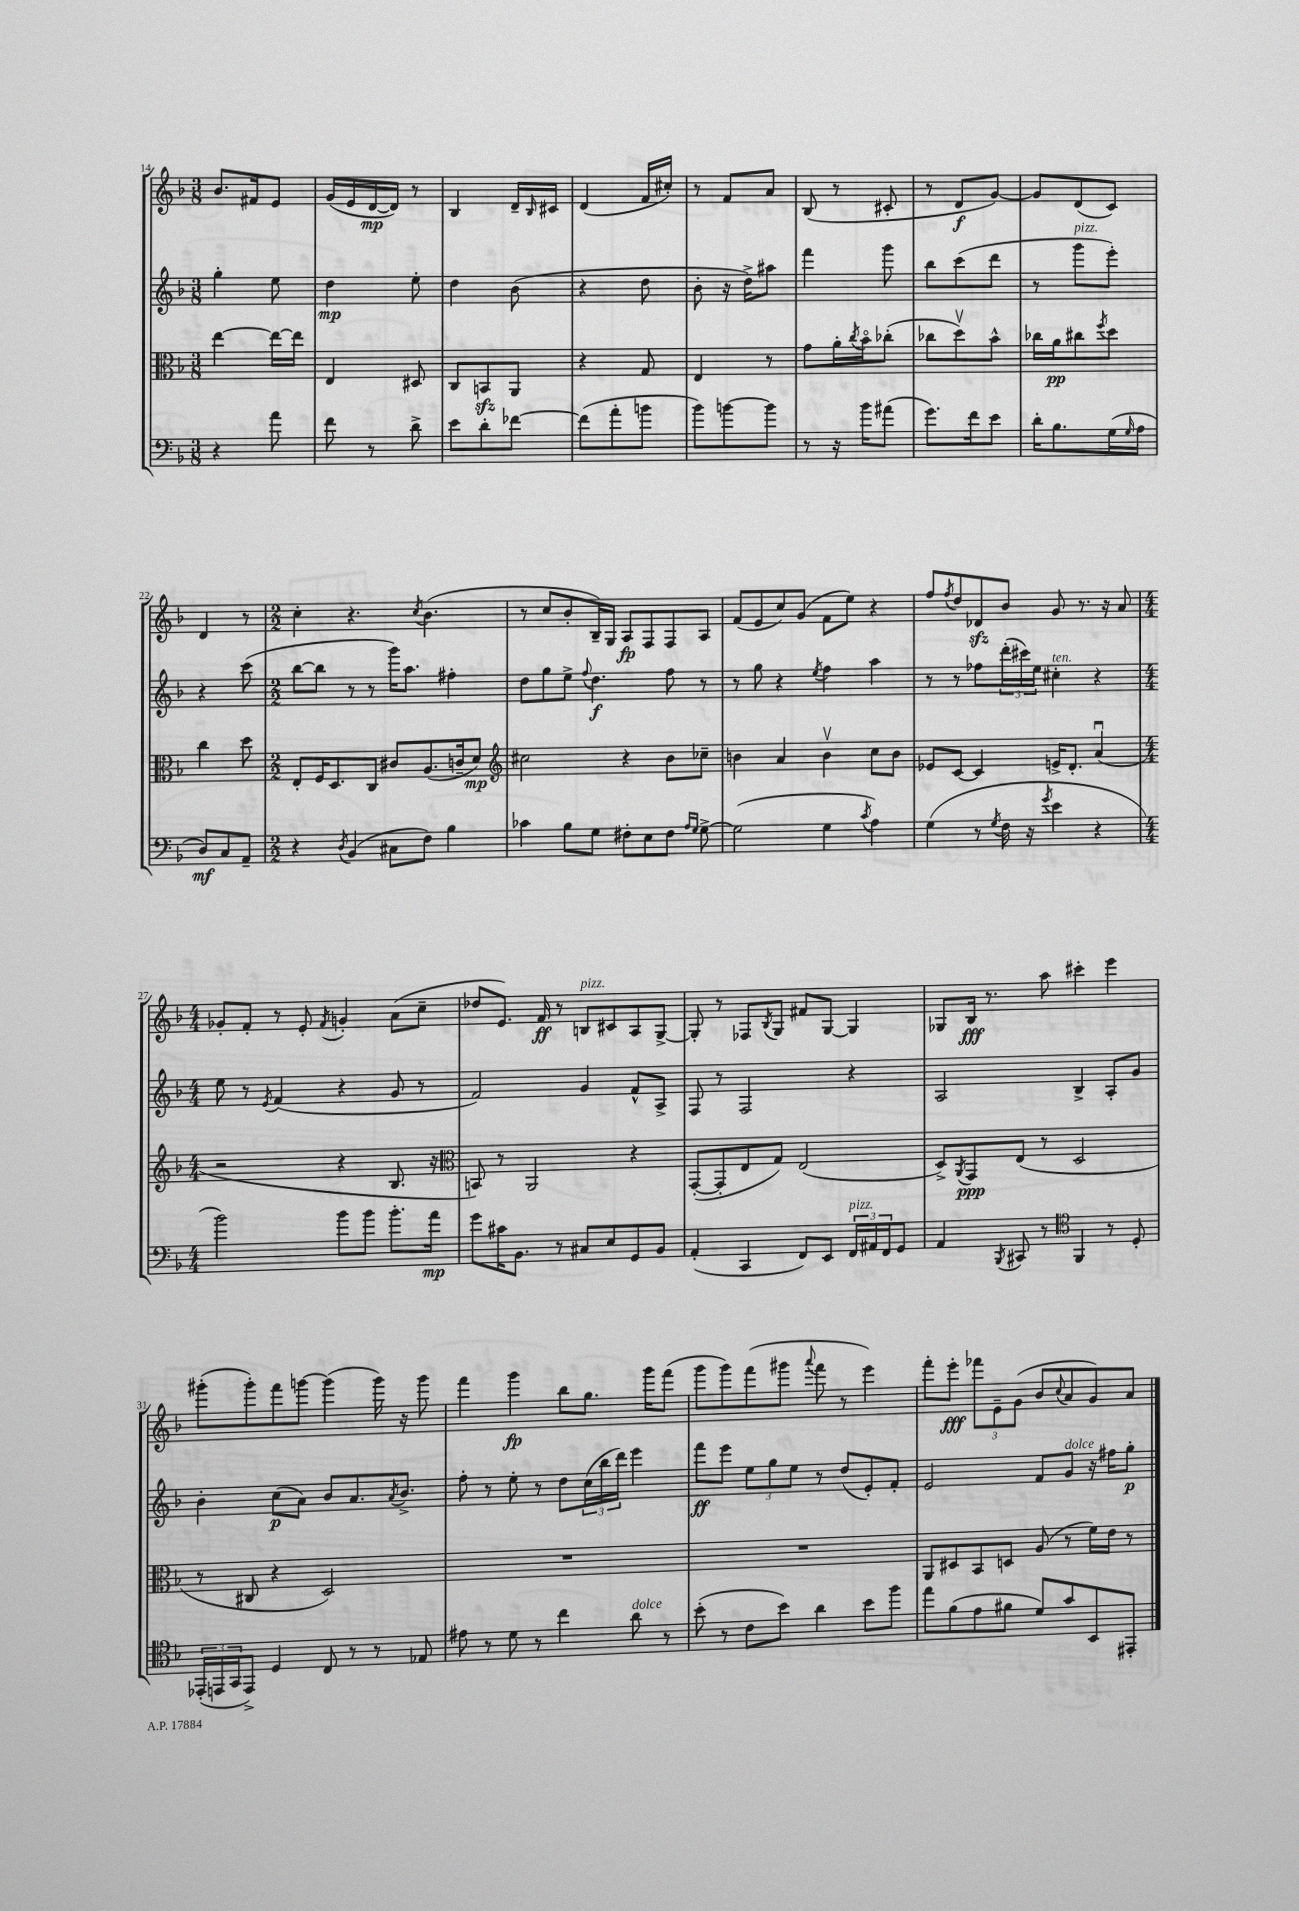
<<
\new StaffGroup <<
\new Staff = "s0" {
    \clef treble \key f \major \numericTimeSignature \time 3/8
    bes'8. fis'16 e'8 |
    g'16( e'16 d'16~\mp d'16) r8 |
    bes4 d'16-- \grace { bes16 } cis'16 |
    d'4( f'16 cis''16-.) |
    r8 f'8 a'8 |
    bes8( r8 cis'8-. |
    r8 d'8\f g'8~) |
    g'8 d'8( c'8) |
    d'4 r8 |
    \numericTimeSignature \time 2/2 c''4-. r4. \acciaccatura { c''8 } bes'4.( |
    r8 c''8 bes'8-. bes16--) g16 a8\fp f8 f8 a8 |
    f'8( e'8 c''8) g'8( f'8 e''8) r4 |
    f''8 \acciaccatura { f''8 } d''8 des'8\sfz bes'8 g'8 r8. r16 a'8 |
    \numericTimeSignature \time 4/4 ges'8-. f'8-. r8 e'8-. \acciaccatura { f'8 } g'4-. a'8( c''8-- |
    des''8 e'8.) f'16\ff r8 b8^\markup { \italic "pizz." } cis'8 a8 g8~-> |
    g8-. r8 fes8 \acciaccatura { bes8 } g8 fis'8 g8~ g4 |
    ges8 bes16\fff r8. a''8 cis'''4-. e'''4 |
    gis'''8-.( gis'''8-.) f'''8 g'''8~ g'''4( g'''16) r16 g'''8 |
    f'''4 g'''4\fp bes''8 g''8. g'''16 f'''8( |
    g'''8 g'''8) f'''8( gis'''8 \appoggiatura { a'''8 } f'''8 r8 e'''4) |
    f'''8-. e'''8-.\fff \tuplet 3/2 { fes'''8 e'8-- g'8( } bes'8 \appoggiatura { c''8 } a'8 g'8) a'8 \bar "|." |
}
\new Staff = "s1" {
    \clef treble \key f \major \numericTimeSignature \time 3/8
    g''4-. e''8 |
    d''4\mp e''8-. |
    d''4 bes'8( |
    r4 d''8 |
    bes'8-. r16 d''16->) ais''8 |
    f'''4 g'''8 |
    bes''8 c'''8( d'''8 |
    r8 g'''8^\markup { \italic "pizz." } e'''8-.) |
    r4 c'''8( |
    \numericTimeSignature \time 2/2 bes''8~ bes''8 r8 r8 g'''16) a''8. fis''4-. |
    d''8 g''8 e''8-> \appoggiatura { f''8 } d''4.\f f''8 r8 |
    r8 g''8 r4 \acciaccatura { e''8 } f''4 a''4 |
    r8 r8 fes''8 \tuplet 3/2 { d'''16-.( cis'''16) e''16 } cis''4-.^\markup { \italic "ten." } r4 |
    \numericTimeSignature \time 4/4 e''8 r8 \acciaccatura { e'8 } f'4( r4 g'8 r8 |
    f'2) g'4 f'8-^ a8-> |
    f8 r8 f2 r4 |
    a2 bes4-> a8-. g'8 |
    bes'4-. c''8\p( a'8) bes'8 a'8. \acciaccatura { a'8 } bes'8.-> |
    f''8-. r8 e''8-. r8 d''8 \tuplet 3/2 { c''16( bes''16 d'''16) } e'''4 |
    f'''8\ff e'''8 \tuplet 3/2 { e''8 g''8 e''8 } r8 d''8( e'8-.) f'8-. |
    e'2 f'8 g'8^\markup { \italic "dolce" } r16 fis''16 g''8-.\p \bar "|." |
}
\new Staff = "s2" {
    \clef alto \key f \major \numericTimeSignature \time 3/8
    e''4~ e''16~ e''16 |
    e4 dis8 |
    c8 b,8\sfz a,8 |
    r4 g8 |
    e4 r8 |
    g'8 a'16-. \acciaccatura { c''8 } bes'16\flageolet ces''8-.( |
    ces''8 d''8\upbow) bes'8-^ |
    ces''16 a'16\pp cis''8 \acciaccatura { f''8 } d''8 |
    c''4 d''8 |
    \numericTimeSignature \time 2/2 e8-. f16 d8. c8 cis'8 a8.( c'16-- d'8\mp) |
    \clef treble cis''2 r4 bes'8 ces''8-- |
    b'4 a'4 b'4\upbow c''8 b'8 |
    ees'8 c'8~ c'4 e'16-> d'8.-. a'4\downbow( |
    \numericTimeSignature \time 4/4 r2 r4 bes8. r16 |
    \clef alto b,8) r8 a,2 r4 |
    g,8~-.( g,8-. e8 g8) e2( |
    d8->) \acciaccatura { a,8 } g,8\ppp e8( r8 d2 |
    r8 cis8 r4 d2) |
    R1 |
    R1 |
    a,8 dis8 bes,8 d8 a8( r8 f'16) e'16 r8 \bar "|." |
}
\new Staff = "s3" {
    \clef bass \key f \major \numericTimeSignature \time 3/8
    r4 a'8 |
    f'8 r8 d'8-> |
    e'8 d'8-. fes'8~ |
    fes'8( a'8-. b'8 |
    bes'8) b'8~ b'8 |
    r8 r16 bes'16 ais'8( |
    g'8.) f'16 e'8 |
    d'16-. bes8. g16( \grace { g16 } a16 |
    d8\mf) c8 a,8-- |
    \numericTimeSignature \time 2/2 r4 \acciaccatura { d8 } bes,4( cis8 f8) bes4 |
    ces'4 bes8 g8 fis8-. e8 fis8 \grace { a16 g16 } g8~-> |
    g2( g4 \acciaccatura { c'8 } a4) |
    g4( r8 \acciaccatura { g8 } f16 r16 \acciaccatura { g'8 } e'4 r4 |
    \numericTimeSignature \time 4/4 bes'2) bes'8 bes'8 bes'8.-. a'16\mp |
    g'8 cis'16 bes,8. r8 cis8 e8 g,8 bes,8 |
    a,4-.( c,4 f,8) e,8 \tuplet 3/2 { f,16^\markup { \italic "pizz." } ais,16 f,16 } g,8 |
    a,4 \acciaccatura { bes,,8 } cis,8 r8 \clef tenor f,4 r8 d8-. |
    \tuplet 3/2 { ees,16-.( e,16 g,16 } e,8->) d4 c8 r8 r8 ees8 |
    eis'8 r8 d'8 r8 c''4 a'8^\markup { \italic "dolce" } r8 |
    bes'8-.( r8 c'8 bes'8) a'4 bes'8 f''8 |
    e''8 f'8( e'8 fis'8 d'8) g'8 bes,8 eis,8-. \bar "|." |
}
>>
>>
\layout { \context { \Score currentBarNumber = #14 } }
